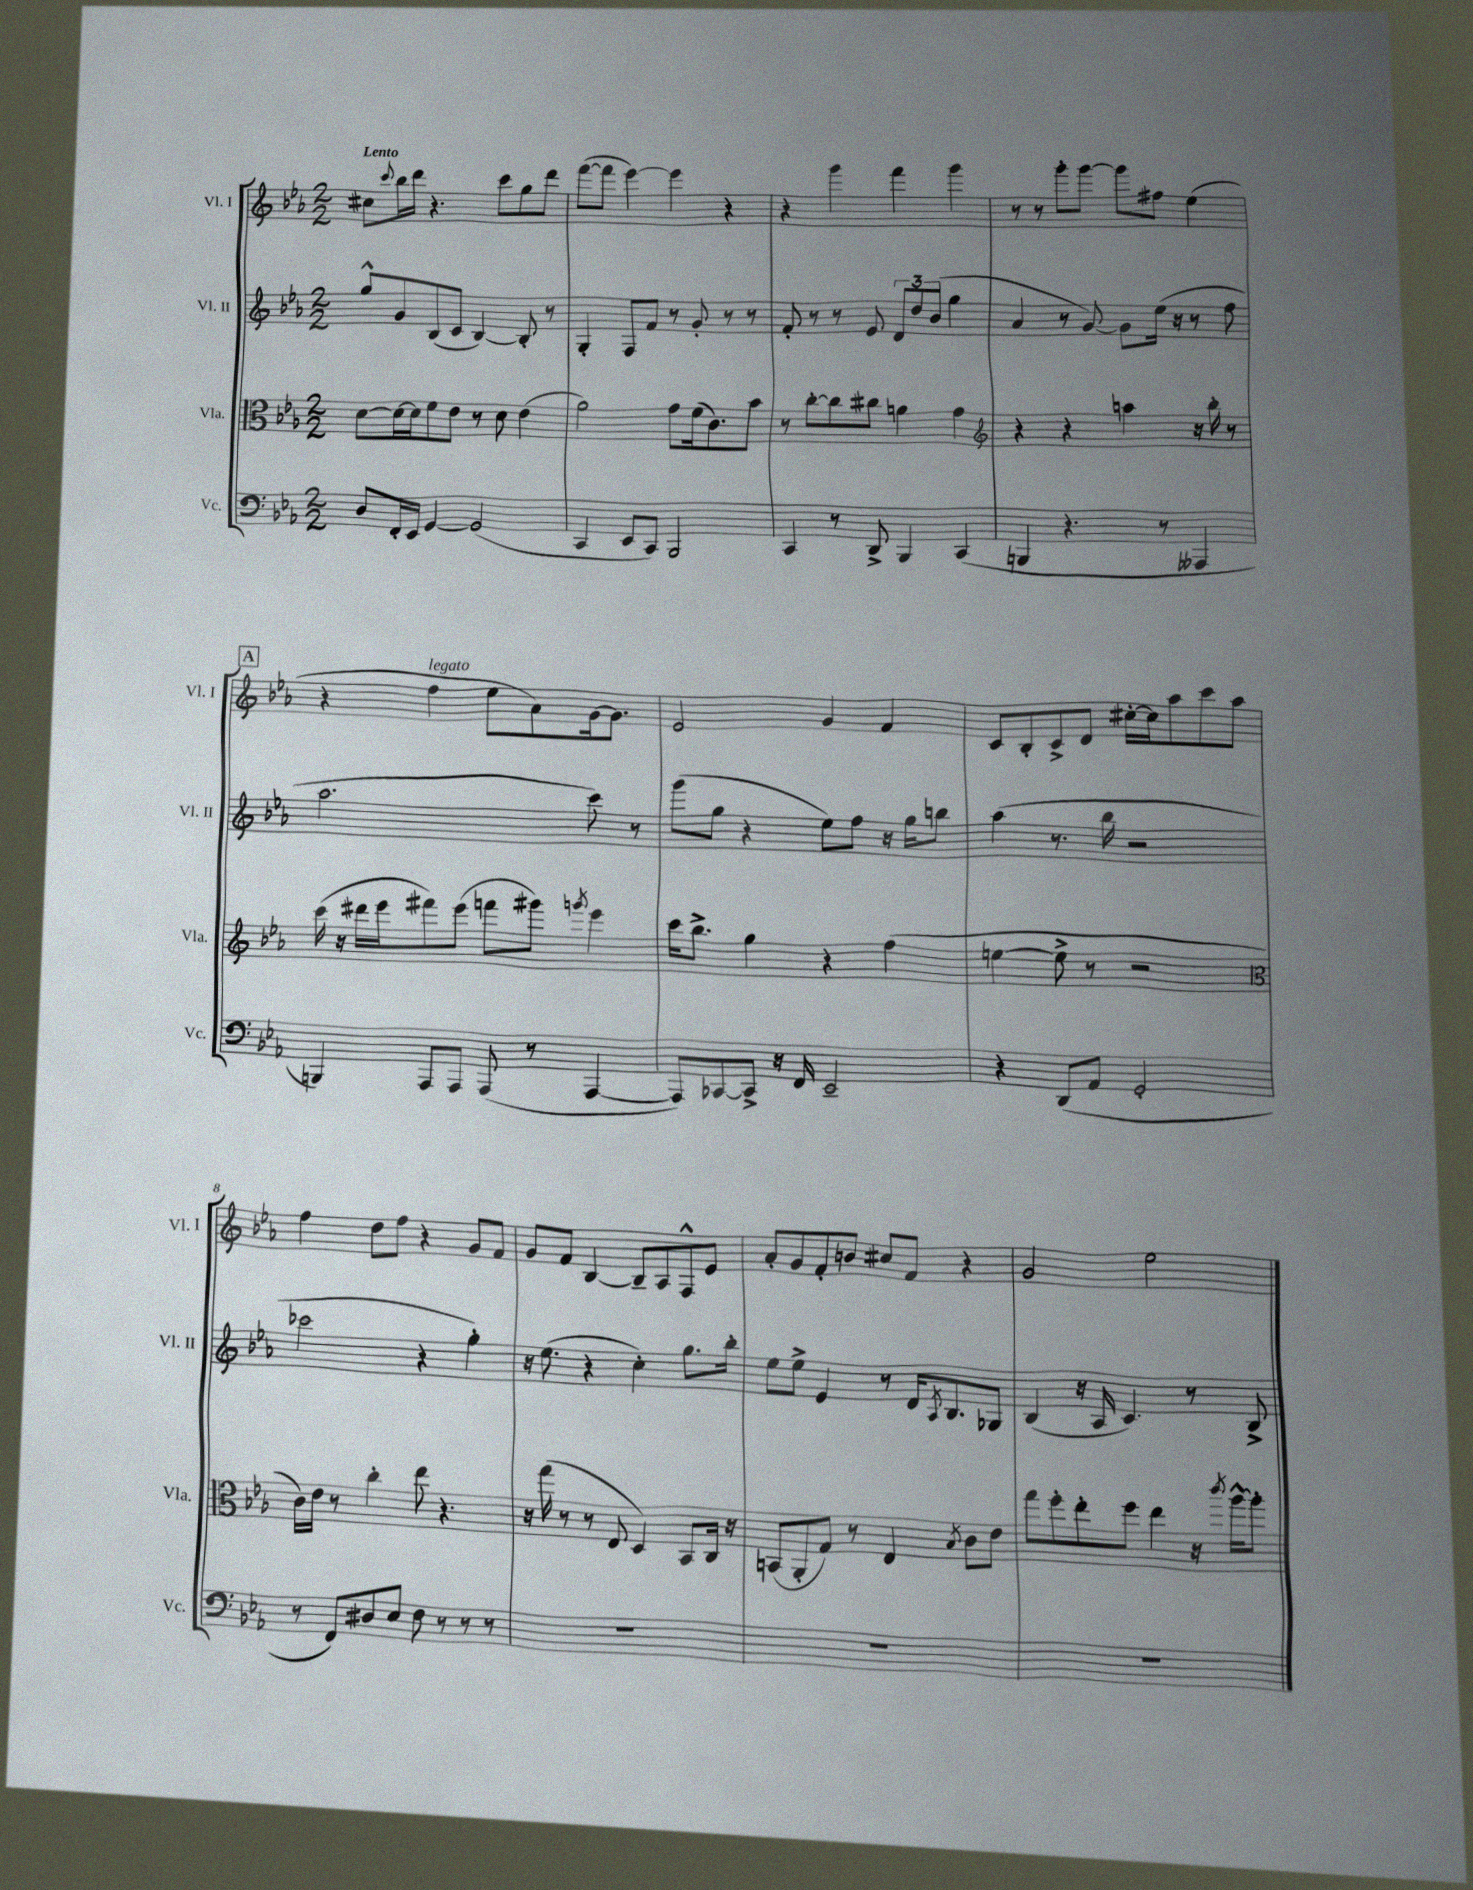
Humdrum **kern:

**kern	**kern	**kern	**kern
*part4	*part3	*part2	*part1
*staff4	*staff3	*staff2	*staff1
*I"Vc.	*I"Vla.	*I"Vl. II	*I"Vl. I
*I'Vc.	*I'Vla.	*I'Vl. II	*I'Vl. I
*clefF4	*clefC3	*clefG2	*clefG2
*k[b-e-a-]	*k[b-e-a-]	*k[b-e-a-]	*k[b-e-a-]
*M2/2	*M2/2	*M2/2	*M2/2
=1	=1	=1	=1
!	!	!	!LO:TX:a:B:t=Lento
8D/L	[8d\L	8gg^^/L	8cc#X\L
.	.	.	8qqccc/
16FF'/L	16d\L_	8g/	16bb-\L
16EE-/JJ	16d\J]	.	16ddd\JJ
[4GG/	8f\	(8B-/	4.r
.	8e-\J	8c/J	.
(2GG/]	8r	[4B-/)	.
.	8d\	.	8ccc\L
.	(4e-\	8B-'/]	8gg\
.	.	8r	8ddd\J
=2	=2	=2	=2
4CC/	2a-\)	4G'/	([8fff\L
.	.	.	8fff\J]
8EE-/L	.	8F/L	[4eee-\)
8CC/J)	.	8f/J	.
2BBB-/	8g\L	8r	4eee-\]
.	(16f\k	8g'/	.
.	8.c\)	.	.
.	.	8r	4r
.	8b-\J	8r	.
=3	=3	=3	=3
4CC/	8r	8f'/	4r
.	[8cc'\L	8r	.
8r	8cc\]	8r	4ggg\
8DD^/	8cc#X\J	8e-/	.
4BBB-/	4an\	12d/L	4fff\
.	.	12dd/	.
.	.	(12b-/J	.
(4CC/	4g\	4gg\	4ggg\
=4	=4	=4	=4
*	*clefG2	*	*
4BBBn/	4r	4a-/	8r
.	.	.	8r
4.r	4r	8r	8ggg'\L
.	.	[8g/)	[8ggg\J
.	4aan\	8g\L]	8ggg\L]
8r	.	(16ee-\Jk	8ff#X\J
.	.	16r	.
4AAA--X/	16r	8r	(4ee-\
.	16bb-'\	.	.
.	8r	8ff\	.
!!LO:LB:g=z
!!LO:REH:place=s1:t=A
=5	=5	=5	=5
4BBBn/)	(16ccc\	2.aa-\	4r
.	16r	.	.
.	16ddd#X\LL	.	.
.	16eee-\J	.	.
!	!	!	!LO:TX:a:i:t=legato
8AAA-/L	8fff#X\)	.	4ff\
8AAA-/J	(8eee-\J	.	.
(8AAA-/	8fffn\L	.	8ee-\L
8r	8ggg#X\J)	.	8a-\)
.	8qgggn/	.	.
[4AAA-/	4eee-\	8ccc\)	[16g\k
.	.	.	8.g\J]
.	.	8r	.
=6	=6	=6	=6
8AAA-/L])	16ccc\KL	(8ggg\L	2e-/
.	8.bb-^\J	.	.
[8CC-X/	.	8gg\J	.
8CC-^/J]	4gg\	4r	.
16r	.	.	.
16FF/	.	.	.
2EE-~/	4r	8ee-\L)	4g/
.	.	8ff\J	.
.	(4ff\	16r	4f/
.	.	16gg\KL	.
.	.	8bbn\J	.
=7	=7	=7	=7
4r	[4een\	(4aa-\	8c/L
.	.	.	8B-'/
(8DD/L	8ee^\]	8.r	8c^/
8AA-/J	8r	.	8d/J
.	.	16bb-\	.
2GG'/	2r	2r	[16cc#X'\LL
.	.	.	16cc#\J]
.	.	.	8aa-\
.	.	.	8ccc\
.	.	.	8aa-\J
!!LO:LB:g=z
=8	=8	=8	=8
*	*clefC3	*	*
8r	16c\LL)	2ccc-X\	4ff\
.	16e-\JJ	.	.
8FF/L)	8r	.	.
8D#X/	4cc'\	.	8dd\L
8E-/J	.	.	8ff\J
8F\	8ee-\	4r	4r
8r	4.r	.	.
8r	.	4gg'\)	8g/L
8r	.	.	8f/J
=9	=9	=9	=9
1r	16r	16r	8g/L
.	(16gg\	(8.ee-\	.
.	8r	.	8f/J
.	8r	4r	[4B-/
.	8E-/	.	.
.	4D/)	4cc'\)	8B-~/L]
.	.	.	8A-/
.	8BB-/L	8.gg\L	8F^^/
.	16C/Jk	.	8e-/J
.	16r	16bb-'\Jk	.
=10	=10	=10	=10
1r	(8BBn/L	8ee-\L	8a-'/L
.	8AA-'/	8ee-^\J	8g/
.	8G/J)	4e-/	8f'/
.	8r	.	8bn/J
.	4E-/	8r	8cc#X/L
.	.	16d/KL	8f/J
.	.	8qA-/	.
.	.	8.B-/	.
.	8qB-/	.	.
.	8c\L	.	4r
.	8e-\J	8G-X/J	.
=11	=11	=11	=11
1r	8gg\L	(4B-/	2g/
.	8ff'\	.	.
.	8ee-'\	16r	.
.	.	16A-/	.
.	8ff\J	4.c/)	.
.	4ee-\	.	2ee-\
.	16r	8r	.
.	8qccc/	.	.
.	[16aa-^^\KL	.	.
.	8aa-'\J]	8B-^/	.
==	==	==	==
*-	*-	*-	*-
